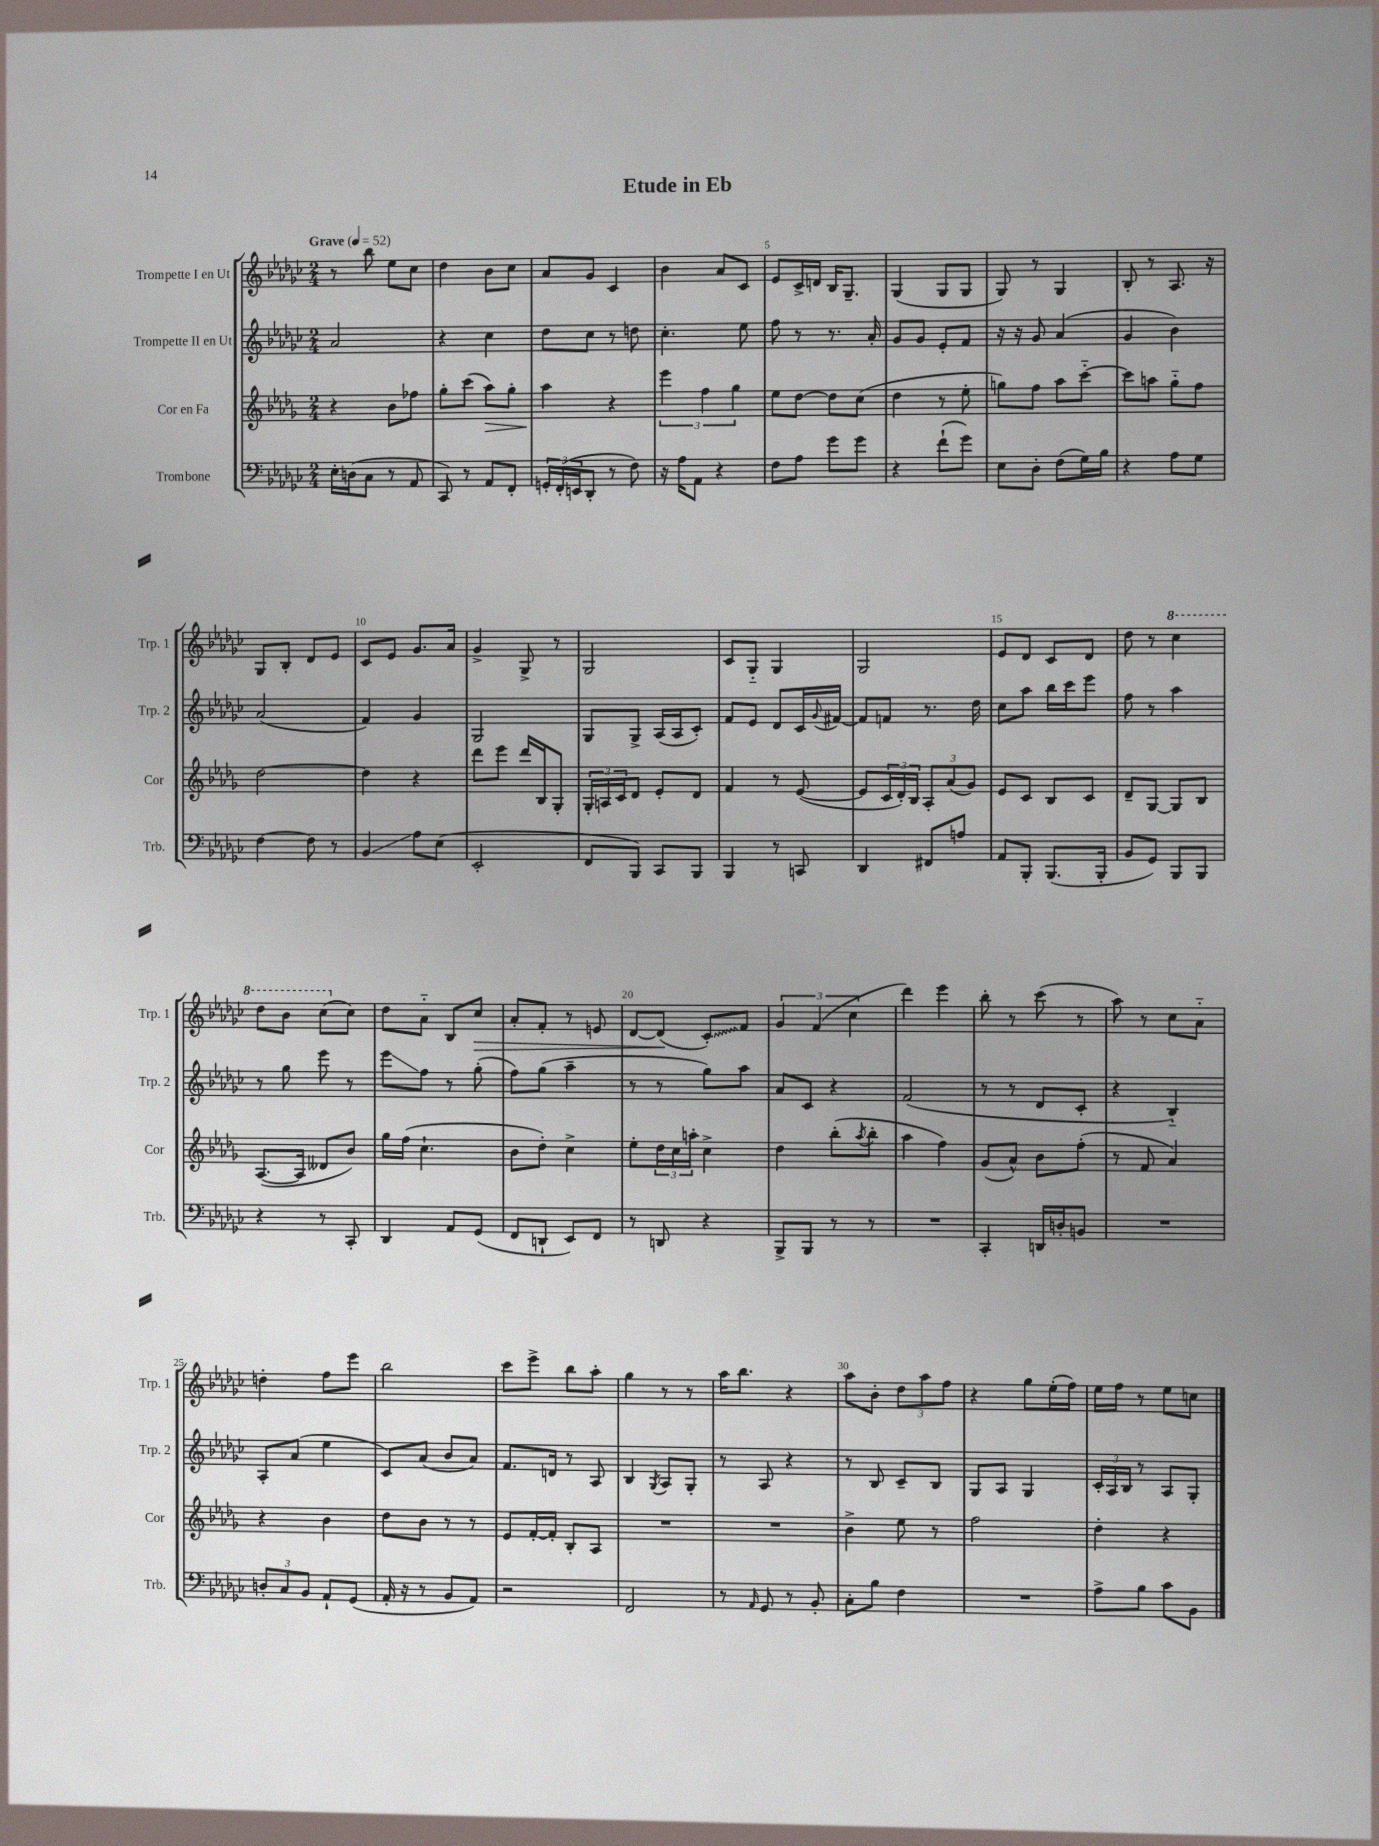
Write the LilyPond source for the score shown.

\header { title = "Etude in Eb" }
<<
\new StaffGroup <<
\new Staff = "s0" \with { instrumentName = "Trompette I en Ut" shortInstrumentName = "Trp. 1" } {
    \clef treble \key ges \major \numericTimeSignature \time 2/4 \tempo "Grave" 4 = 52
    r8 bes''8 ees''8 ces''8 |
    des''4 bes'8 ces''8 |
    aes'8 ges'8 ces'4 |
    bes'4 aes'8 ces'8 |
    ees'8 ces'16-> d'16 bes16 ges8.-- |
    ges4( ges8 ges8 |
    ges8) r8 ges4 |
    bes8-. r8 aes8. r16 |
    ges8 bes8-. des'8 ees'8 |
    ces'8 ees'8 ges'8. aes'16 |
    ges'4-> ges8-> r8 |
    ges2 |
    ces'8 ges8-_ ges4 |
    ges2 |
    ees'8 des'8 ces'8 des'8 |
    des''8 r8 \ottava #1 ces'''4 |
    des'''8 bes''8 ces'''8( \ottava #0 ces''8) |
    des''8 aes'8-_ bes8 ces''8\> |
    aes'8-. f'8-. r8 e'8 |
    des'8~ des'8\!( \once \override Glissando.style = #'zigzag ces'8-.\glissando) f'8 |
    \tuplet 3/2 { ges'4 f'4( ces''4 } |
    des'''4) ees'''4 |
    bes''8-. r8 ces'''8( r8 |
    aes''8) r8 ces''8 aes'8-_ |
    d''4-. f''8 ees'''8 |
    bes''2 |
    ces'''8 ees'''8-> bes''8 aes''8-. |
    ges''4 r8 r8 |
    aes''16 bes''8. r4 |
    aes''8 bes'8-. \tuplet 3/2 { des''8 aes''8 f''8 } |
    r4 ges''8 ees''16-.( f''16) |
    ees''16 f''16 r8 ees''8 c''8 \bar "|." |
}
\new Staff = "s1" \with { instrumentName = "Trompette II en Ut" shortInstrumentName = "Trp. 2" } {
    \clef treble \key ges \major \numericTimeSignature \time 2/4
    aes'2 |
    r4 ces''4 |
    des''8 ces''8 r8 d''8 |
    ces''4.-. ees''8 |
    f''8 r8 r8. aes'16-. |
    ges'8 ges'8 ees'8-. f'8 |
    r16 r16 ges'8 aes'4( |
    ges'4 bes'4) |
    aes'2( |
    f'4) ges'4 |
    ges2 |
    ges8 ges8-> aes16( aes16 ces'8-.) |
    f'8 ees'8 des'8 ces'16 \appoggiatura { ges'8 } fis'16~ |
    fis'8 f'8 r8. des''16 |
    ces''8 aes''8 bes''16 ces'''16 ees'''8 |
    f''8 r8 aes''4 |
    r8 ges''8 ees'''8 r8 |
    ees'''8\glissando f''8 r8 ges''8-.( |
    f''8) ges''8( aes''4-- |
    r8 r8 ges''8) aes''8 |
    aes'8 ces'8 r4 |
    f'2( |
    r8 r8 des'8 ces'8-. |
    r4 bes4-_) |
    aes8-. aes'8( ees''4 |
    ces'8) aes'8( bes'8 aes'8) |
    f'8. d'16 r8 aes8 |
    bes4 \acciaccatura { ges8 } aes8 ges8-. |
    r8 aes8 r4 |
    r8 bes8 ces'8-- bes8 |
    ges8 aes8 ges4 |
    \tuplet 3/2 { ces'16-. aes16 bes16 } r8 aes8 ges8-. \bar "|." |
}
\new Staff = "s2" \with { instrumentName = "Cor en Fa" shortInstrumentName = "Cor" } {
    \clef treble \key des \major \numericTimeSignature \time 2/4
    r4 bes'8 fes''8 |
    ges''8-. c'''8( aes''8\>) ges''8-. |
    aes''4\! r4 |
    \tuplet 3/2 { ees'''4 f''4 ges''4 } |
    ees''8 des''8~ des''8 c''8( |
    des''4 r8 ees''8-. |
    g''8) f''8 aes''8 c'''8~-_ |
    c'''8 a''8 ges''8-_ f''8 |
    des''2~ |
    des''4 r4 |
    des'''8 ees'''8 des'''16 bes16 ges8-. |
    \tuplet 3/2 { ges16-. a16 c'16 } des'8 ees'8-. des'8 |
    f'4 r8 ees'8~( |
    ees'8 \tuplet 3/2 { c'16 des'16-.) bes16 } \tuplet 3/2 { aes8-. aes'8( ges'8) } |
    ees'8 c'8 bes8 c'8 |
    des'8-- ges8~ ges8 bes8 |
    aes8.~( aes16 deses'8 bes'8) |
    ges''16 f''16( c''4.-! |
    bes'8 des''8-.) c''4-> |
    ees''8-. \tuplet 3/2 { des''16 c''16 a''16-. } c''4-> |
    des''4 bes''8-.( \acciaccatura { aes''8 } bes''8-. |
    aes''4 f''4) |
    ges'8( aes'8-^) bes'8 f''8-.( |
    r8 f'8 aes'4) |
    r4 bes'4 |
    des''8 bes'8 r8 r8 |
    ees'8 f'16~-. f'16-. bes8-. aes8 |
    R2 |
    R2 |
    bes'4-> ees''8 r8 |
    f''2 |
    des''4-. r4 \bar "|." |
}
\new Staff = "s3" \with { instrumentName = "Trombone" shortInstrumentName = "Trb." } {
    \clef bass \key ges \major \numericTimeSignature \time 2/4
    ees16-. d16( ces8 r8 aes,8 |
    ces,8) r8 aes,8 f,8-. |
    \tuplet 3/2 { g,16-. f,16-.( e,16 } des,8-. r8 f8) |
    r16 aes16 aes,8 r4 |
    f8 aes8 ges'8 ges'8 |
    r4 f'8-!( ges'8) |
    ees8 des8-. f8( ges16) bes16 |
    r4 aes8 ges8 |
    f4~ f8 r8 |
    bes,4\glissando aes8 ees8( |
    ees,2-. |
    f,8 bes,,8) ces,8 bes,,8 |
    bes,,4 r8 c,8 |
    des,4 fis,8 a8 |
    aes,8 bes,,8-. bes,,8.( bes,,16-. |
    bes,8 ges,8) bes,,8 bes,,8 |
    r4 r8 ces,8-. |
    des,4 aes,8 ges,8( |
    f,8 d,8-! ees,8) f,8 |
    r8 d,8 r4 |
    bes,,8-> bes,,8 r8 r8 |
    R2 |
    ces,4-. d,16 d16-. b,8 |
    R2 |
    \tuplet 3/2 { d8-. ces8 bes,8 } aes,8-! ges,8( |
    aes,16-. r16 r8 bes,8 aes,8) |
    r2 |
    f,2 |
    r8 \grace { aes,16 } ges,8 r8 bes,8-. |
    ces8-. bes8 f4 |
    R2 |
    aes8-> bes8 ces'8 bes,8 \bar "|." |
}
>>
>>
\layout { \context { \Score \override BarNumber.break-visibility = ##(#f #t #t) barNumberVisibility = #(every-nth-bar-number-visible 5) } }
